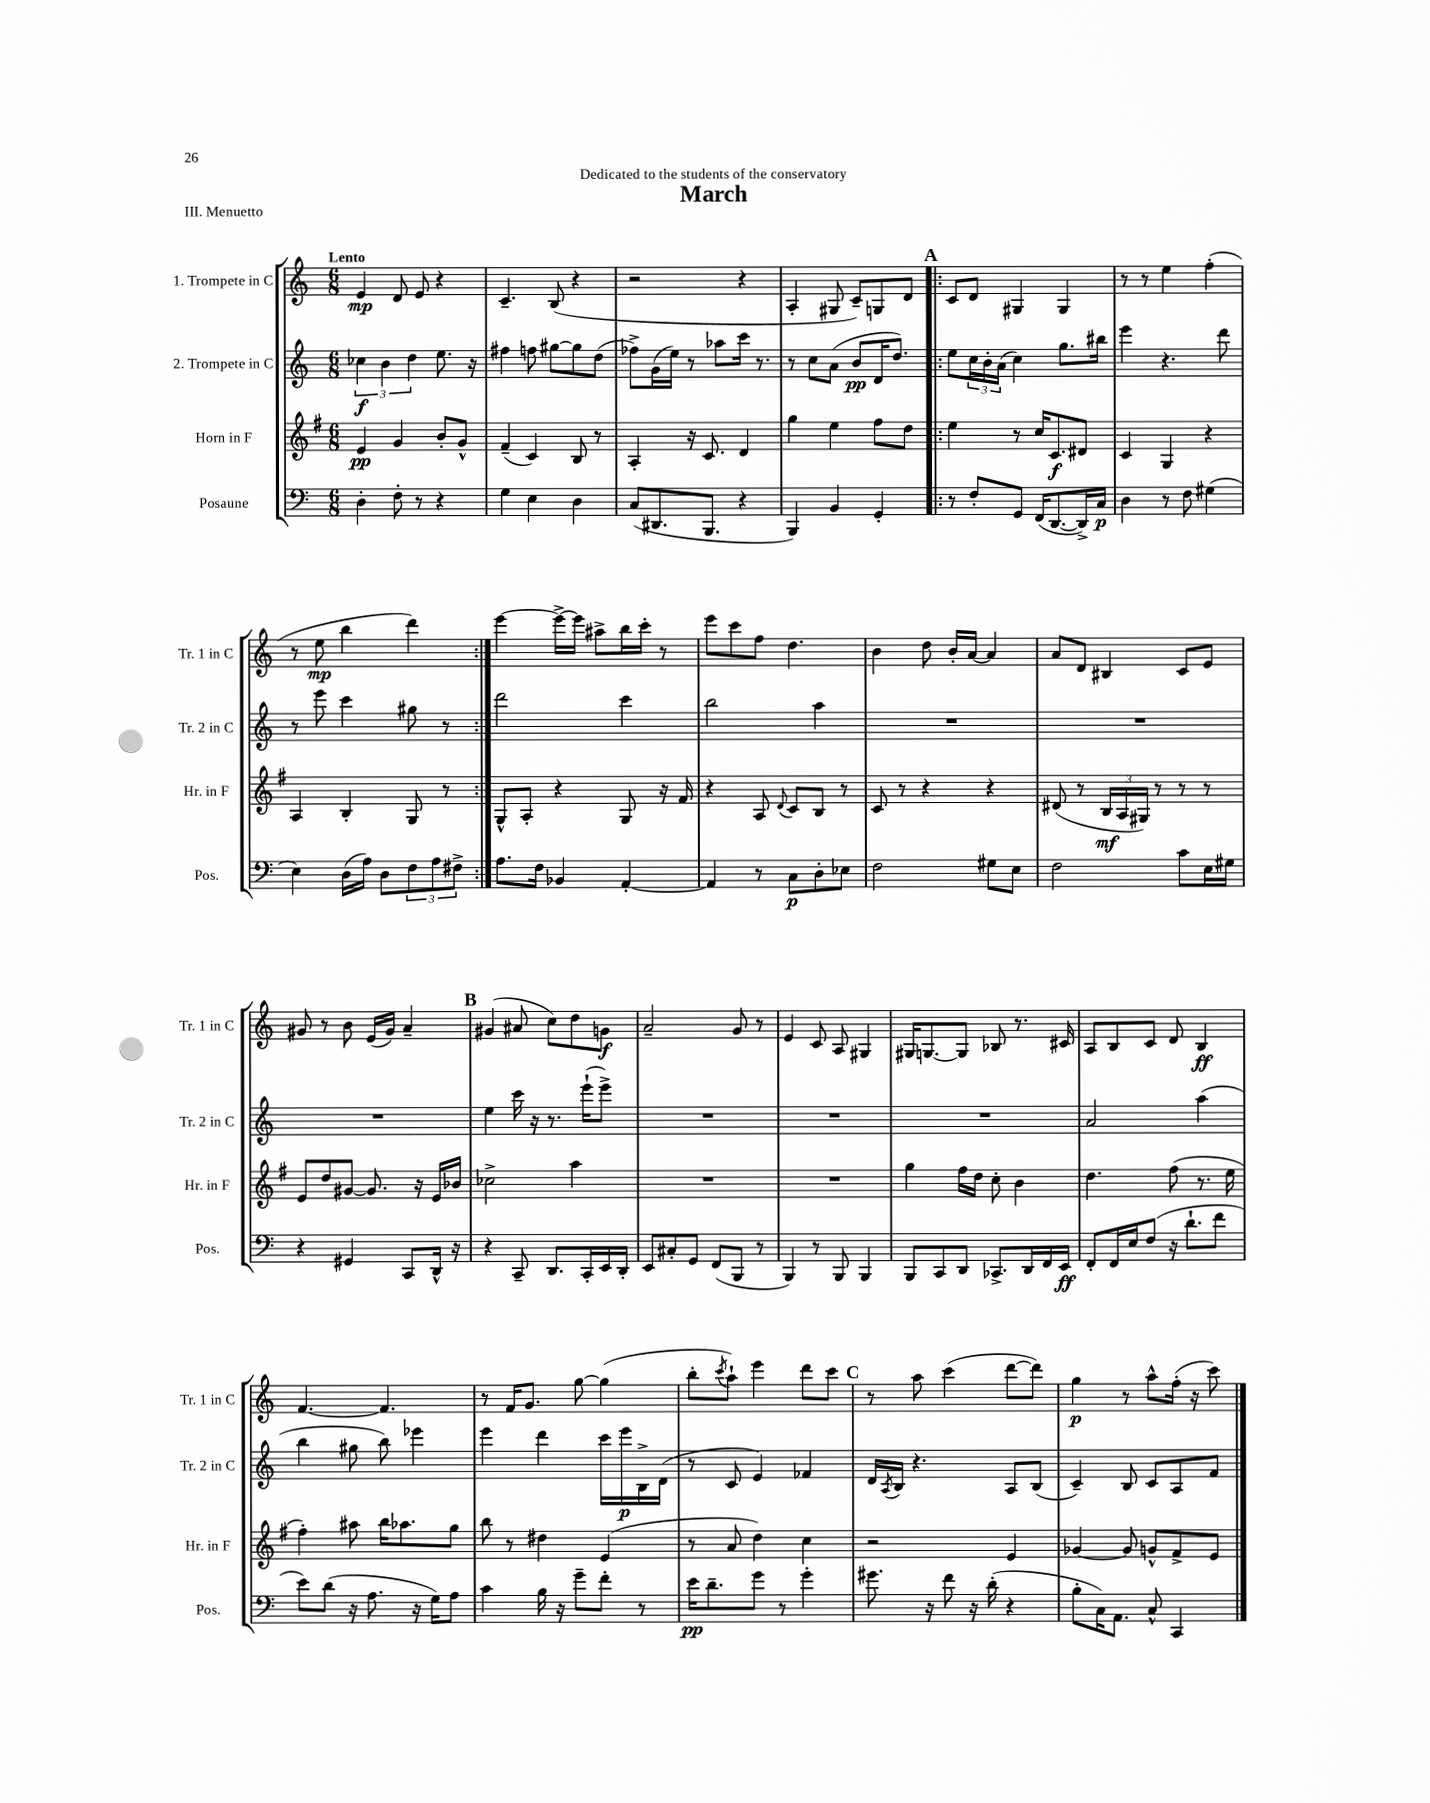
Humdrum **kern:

**kern	**kern	**kern	**kern
*staff4	*staff3	*staff2	*staff1
*clefF4	*clefG2	*clefG2	*clefG2
*k[]	*k[f#]	*k[]	*k[]
*M6/8	*M6/8	*M6/8	*M6/8
4D'	4e	6cc-	4e
.	.	6b	.
8F'	4g	.	8d
.	.	6dd	.
8r	.	.	8e
4r	8b'	8.ee	4r
.	8g^^	.	.
.	.	16r	.
=	=	=	=
4G	(4f#~	4ff#	4.c~
4E	4c)	8ff	.
.	.	[8gg#	(8B
4D	8B	8gg#]	4r
.	8r	(8dd	.
=	=	=	=
(8C	4A'	8ff-^)	2r
8.DD#	.	(16g	.
.	.	16ee)	.
.	16r	8r	.
8.BBB	8.c	.	.
.	.	8aa-	.
4r	4d	16ccc	4r
.	.	8.r	.
=	=	=	=
4BBB)	4gg	8r	4A'
.	.	8cc	.
4BB	4ee	(8a	8G#
.	.	8b	8c~)
4GG'	8ff#	16d	8G
.	.	8.dd)	.
.	8dd	.	8d
=!|:	=!|:	=!|:	=!|:
8r	4ee	8ee	8c
8F'	.	24cc	8d
.	.	24b'	.
.	.	(24a	.
8GG	8r	4cc)	4G#
(16FF	16cc	.	.
[8.DD	8.c	.	.
.	.	8.gg	4G#
16DD^])	8d#	.	.
16C	.	16bb#	.
=	=	=	=
4D	4c	4eee	8r
.	.	.	8r
8r	4G	4.r	4ee
8F	.	.	.
(4G#	4r	.	(4ff'
.	.	8ddd	.
=	=	=	=
4E)	4A	8r	8r
.	.	8eee	8ee
(16D	4B'	4ccc	4bb
16A)	.	.	.
8D	.	.	.
12F	8G	8gg#	4ddd)
12A	.	.	.
.	8r	8r	.
12F#^	.	.	.
=:|!	=:|!	=:|!	=:|!
8.A	8G^^	2ddd	[4eee
.	8A'	.	.
16F	.	.	.
4BB-	4r	.	16eee^_
.	.	.	16eee]
.	.	.	8aa#^
[4AA'	8G	4ccc	16bb
.	.	.	16ccc'
.	16r	.	8r
.	16f#	.	.
=	=	=	=
4AA]	4r	2bb	8eee
.	.	.	8ccc
8r	8A	.	8ff
.	8qqd	.	.
8C	8c	.	4.dd
8D'	8B	4aa	.
8E-	8r	.	.
=	=	=	=
2F	8c	2.r	4b
.	8r	.	.
.	4r	.	8dd
.	.	.	16b'
.	.	.	[16a
8G#	4r	.	4a]
8E	.	.	.
=	=	=	=
2F	(8d#	2.r	8a
.	8r	.	8d
.	24B	.	4B#
.	24A	.	.
.	24G#)	.	.
.	8r	.	.
8c	8r	.	8c
16E	8r	.	8e
16G#	.	.	.
=	=	=	=
4r	8e	2.r	8g#
.	8dd	.	8r
4GG#	[8g#	.	8b
.	8.g#]	.	(16e
.	.	.	16g#)
8CC	.	.	4a~
.	16r	.	.
16DD^^	16e	.	.
16r	16b-	.	.
=	=	=	=
4r	2cc-^	4ee	(4g#
8CC~	.	16ccc	8a#
.	.	16r	.
8.DD	.	8.r	8cc)
.	4aa	.	8dd
16CC'	.	(16eee`	.
16EE	.	8eee^)	8g
16DD'	.	.	.
=	=	=	=
8EE	2.r	2.r	2a~
8C#'	.	.	.
8GG	.	.	.
(8FF	.	.	.
8BBB	.	.	8g
8r	.	.	8r
=	=	=	=
4BBB)	2.r	2.r	4e
8r	.	.	8c
8BBB	.	.	8A
4BBB	.	.	4G#
=	=	=	=
8BBB	4gg	2.r	16G#
.	.	.	[8.G
8CC	.	.	.
8DD	16ff#	.	8G]
.	16dd	.	.
8.CC-^	8cc'	.	8B-
.	4b	.	8.r
16DD	.	.	.
16FF	.	.	.
16EE	.	.	16c#
=	=	=	=
8FF'	4.dd	2a	8A
16FF	.	.	8B
16E	.	.	.
(8F	.	.	8c
16r	(8ff#	.	8d
8.d`	.	.	.
.	8.r	(4aa	4B
8f	.	.	.
.	16ee	.	.
=	=	=	=
8e)	4ff#')	4bb	[4.f
(8d	.	.	.
16r	8aa#	8gg#	.
8.A	.	.	.
.	16bb	8bb)	4.f]
.	8.aa-	.	.
16r	.	4eee-	.
16G)	.	.	.
8A	8gg	.	.
=	=	=	=
4c	8bb	4eee	8r
.	8r	.	16f
.	.	.	8.g
16B	4dd#	4ddd	.
16r	.	.	.
8g~	.	.	[8gg
8f'	(4e	16ccc	(4gg]
.	.	16eee	.
8r	.	16B^	.
.	.	(16d	.
=	=	=	=
16e	8r	8r	8bb'
8.d~	.	.	.
.	.	.	8qccc
.	8a	8c	8aa`)
8g	4dd)	4e)	4eee
8r	.	.	.
4g'	4cc	4f-	8ddd
.	.	.	8ccc
=	=	=	=
8.g#	2r	16d	8r
.	.	8qA	.
.	.	16B	.
.	.	4.r	8aa
16r	.	.	.
8f	.	.	(4ccc
16r	.	.	.
(16d'	.	.	.
4r	4e	8A	[8ddd
.	.	(8B	8ddd])
=	=	=	=
8B'	[4g-	4c~)	4gg
16C)	.	.	.
8.AA	.	.	.
.	8g-]	8B	8r
8C^^	8g^^	8c	8aa^^
4CC	8f#^	8A	(16ff'
.	.	.	16r
.	8e	8f	8ccc)
==	==	==	==
*-	*-	*-	*-
